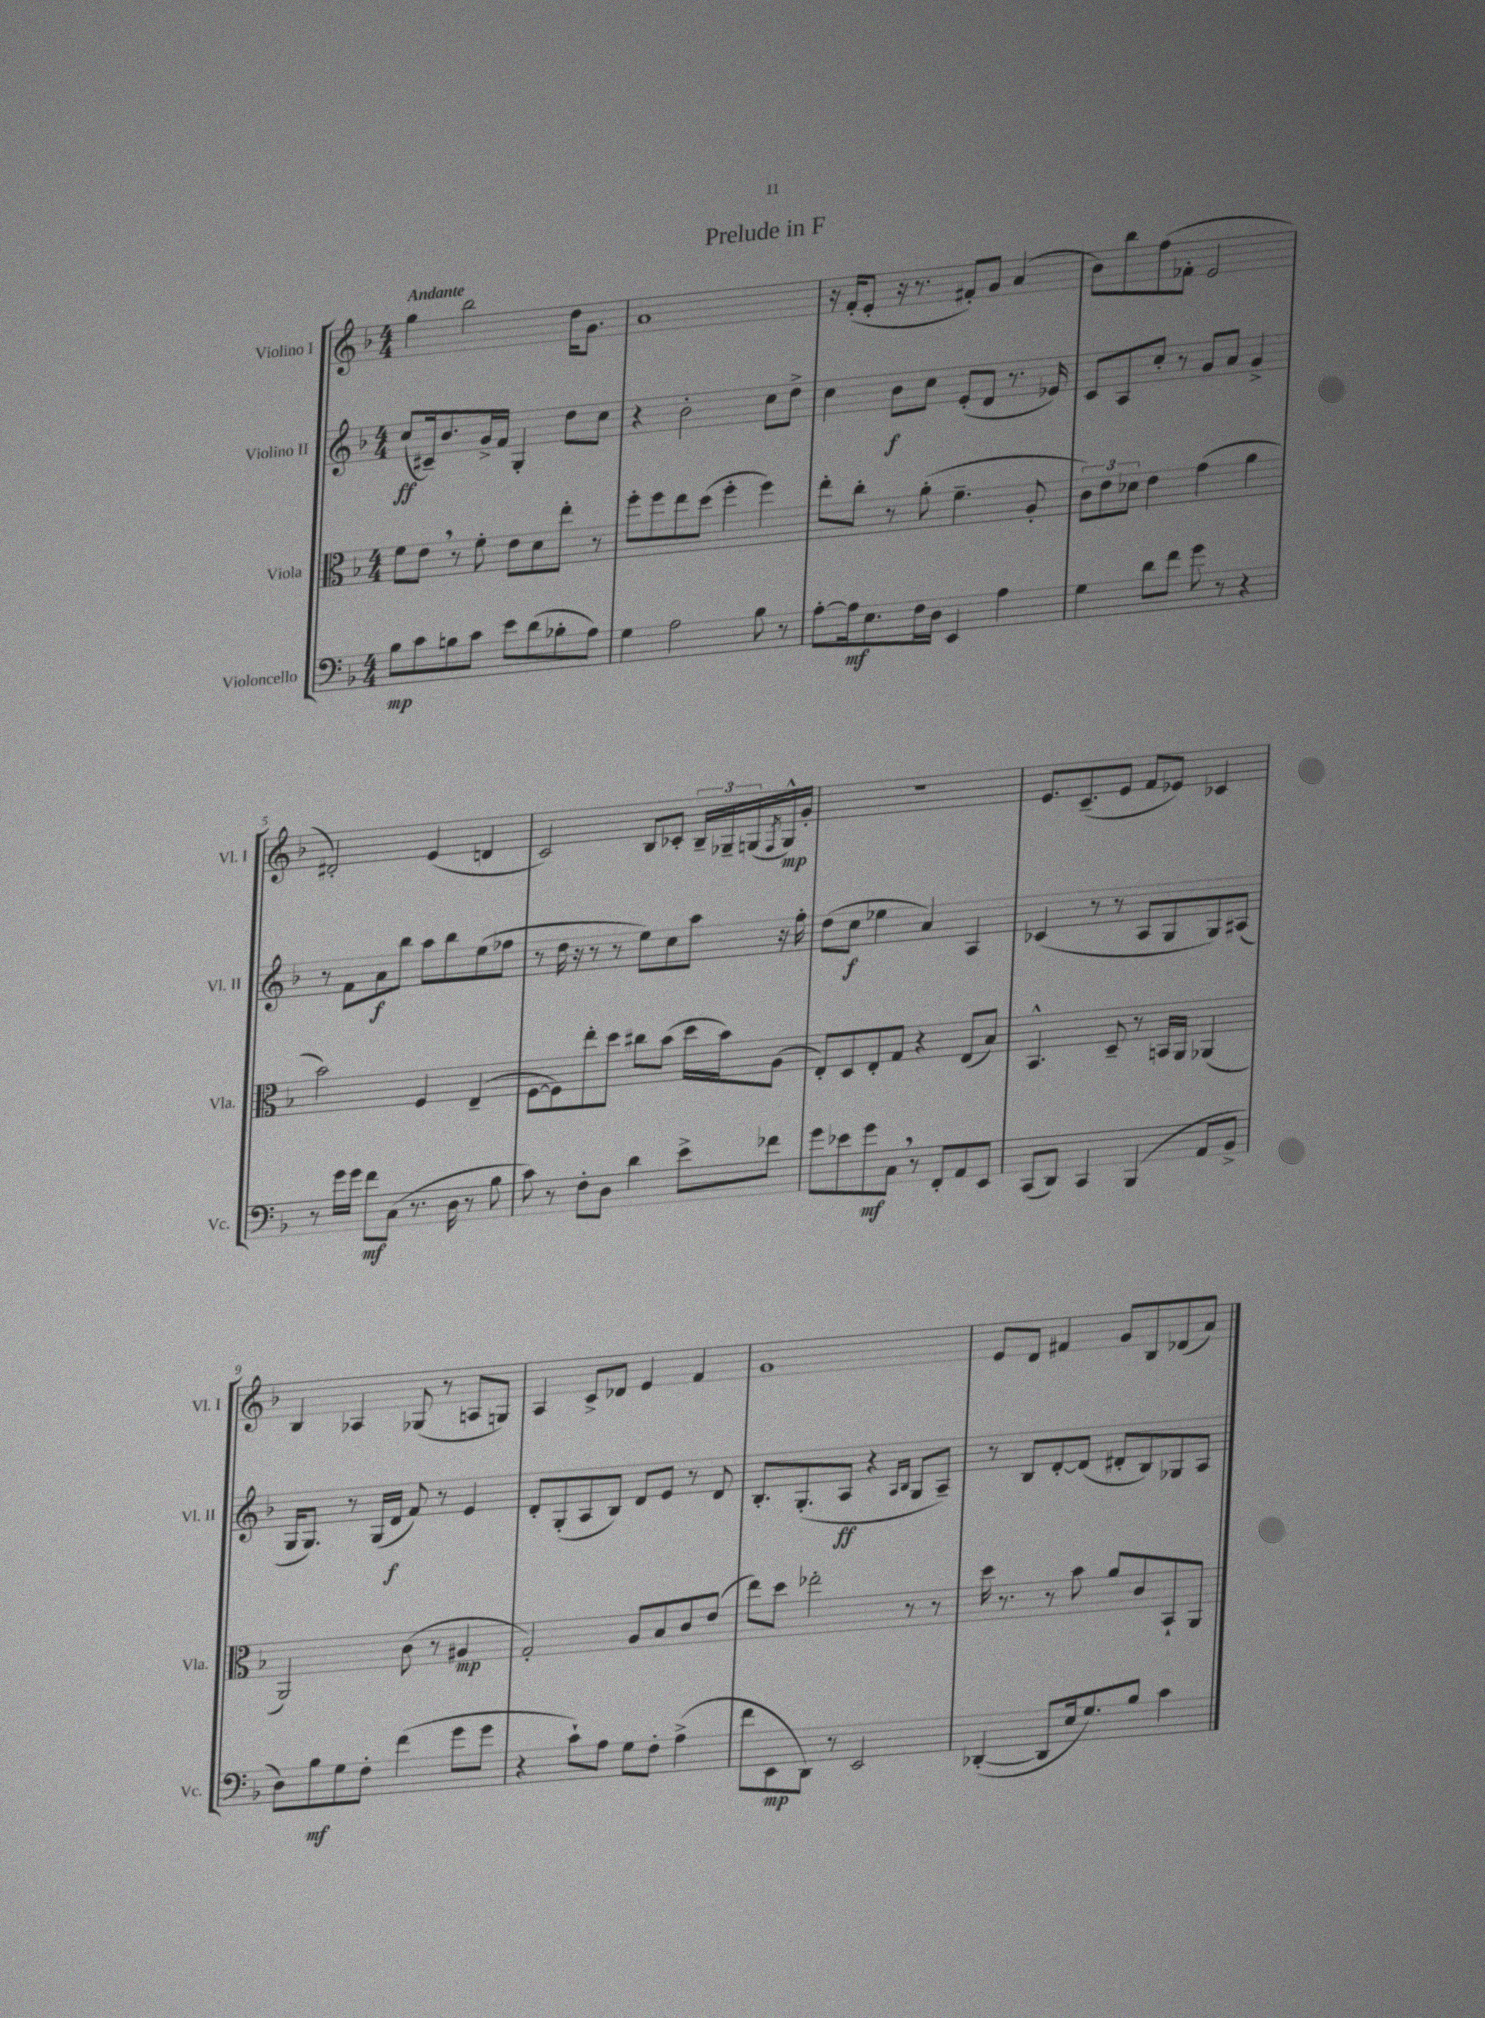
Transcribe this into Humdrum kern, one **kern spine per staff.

**kern	**kern	**kern	**kern
*staff4	*staff3	*staff2	*staff1
*clefF4	*clefC3	*clefG2	*clefG2
*k[b-]	*k[b-]	*k[b-]	*k[b-]
*M4/4	*M4/4	*M4/4	*M4/4
8B-	8f	(8cc	4gg
8c	8e	16c#~)	.
.	.	8.b-	.
8B	8r	.	2bb-
8c	8f'	16g^	.
.	.	16f	.
8e	8e	4G'	.
(8d	8d	.	.
8B-'	8ee'	8dd	16dd
.	.	.	8.g
8A)	8r	8cc	.
=	=	=	=
4G	8ff'	4r	1a
.	8ff	.	.
2A	8ee	2b-'	.
.	(8dd	.	.
.	4ff'	.	.
8B-	4ff)	8cc	.
8r	.	8dd^	.
=	=	=	=
[8A'	8ee'	4cc	16r
.	.	.	(16f'
16A]	8cc'	.	8e'
8.E	.	.	.
.	8r	8b-	16r
.	.	.	8.r
16F	(8a'	8cc	.
16D	.	.	.
4EE	4.f~	(8e'	8f#')
.	.	8d	8g
4A	.	8.r	(4a
.	8A'	.	.
.	.	16e-)	.
=	=	=	=
4G	12c)	8c	8b-)
.	12e	.	.
.	.	8A	8bb-
.	12d-	.	.
8d	4e	8cc'	(8ff
8f	.	8r	8f-'
8g	(4g	8g	2e
8r	.	8a	.
4r	4a	4g^	.
=	=	=	=
8r	2b-)	8r	2d#')
16g	.	8f	.
16g	.	.	.
8f	.	8a	.
(8C	.	8bb-	.
8.r	4F	8aa	(4e
.	.	8bb-	.
16D	.	.	.
8r	(4E~	(8ee	4d
8B-	.	8ff-	.
=	=	=	=
8c)	[8F	8r	2c)
8r	8F])	16dd	.
.	.	16r	.
8F'	8ee'	8r	.
8D	8dd	8r	.
4d	8cc#	8ee)	8B-
.	(8b-	8cc	8c-'
8e^	16dd	8aa	24B-~
.	.	.	24G-~
.	16b-)	.	.
.	.	.	(24G
.	.	.	8qF
8f-	(8A	16r	16G^^)
.	.	16ff'	16g'
=	=	=	=
8g	8E')	(8dd	1r
8e-	8D	8cc	.
8g	8E'	4ee-	.
8C	8G	.	.
8r	4r	4a)	.
8FF'	.	.	.
8AA	(8E	4A	.
8EE	8B-)	.	.
=	=	=	=
(8CC	4.BB-^^	(4c-	8.e
8DD)	.	.	.
.	.	.	(8.c~
4CC	.	8r	.
.	8D~	8r	8e
(4BBB-	8r	8A	8f
.	16BB	8G	8e-)
.	16AA	.	.
8AA	(4AA-	8G)	4c-
8BB-^	.	(8A#	.
=	=	=	=
8D)	2AA)	16G	4B-
.	.	8.G)	.
8B-	.	.	.
8G	.	8r	4A-
8F'	.	(16G	.
.	.	16d	.
(4f	(8c	8f)	(8G-
.	8r	8r	8r
8g	4A#	4e	8A
8g	.	.	8G)
=	=	=	=
4r	2G')	8d'	4A
.	.	(8G'	.
8c`)	.	8A	8c^
8A	.	8B-)	8d-
8G	8A	8d	4e
8F'	8B-	8e	.
(4A^	8c	8r	4f
.	(8e	8d	.
=	=	=	=
8f	8ee)	8.B-'	1g
8EE	8dd	.	.
.	.	(8.G'	.
8DD)	2ee-'	.	.
8r	.	8A	.
2EE	.	4r	.
.	.	16qqA	.
.	.	16qqB-	.
.	8r	8G	.
.	8r	8A~)	.
=	=	=	=
([4DD-'	16dd	8r	8e
.	8.r	.	.
.	.	8B-	8d
8DD-]	8r	[8d'	4f#
16E	8b-	(8d]	.
8.G)	.	.	.
.	8a	8d#'	8g
8B-	8c	8B-)	8B-
4c	8BB-`	8G-	(8d-
.	8AA	8A	8a)
==	==	==	==
*-	*-	*-	*-
